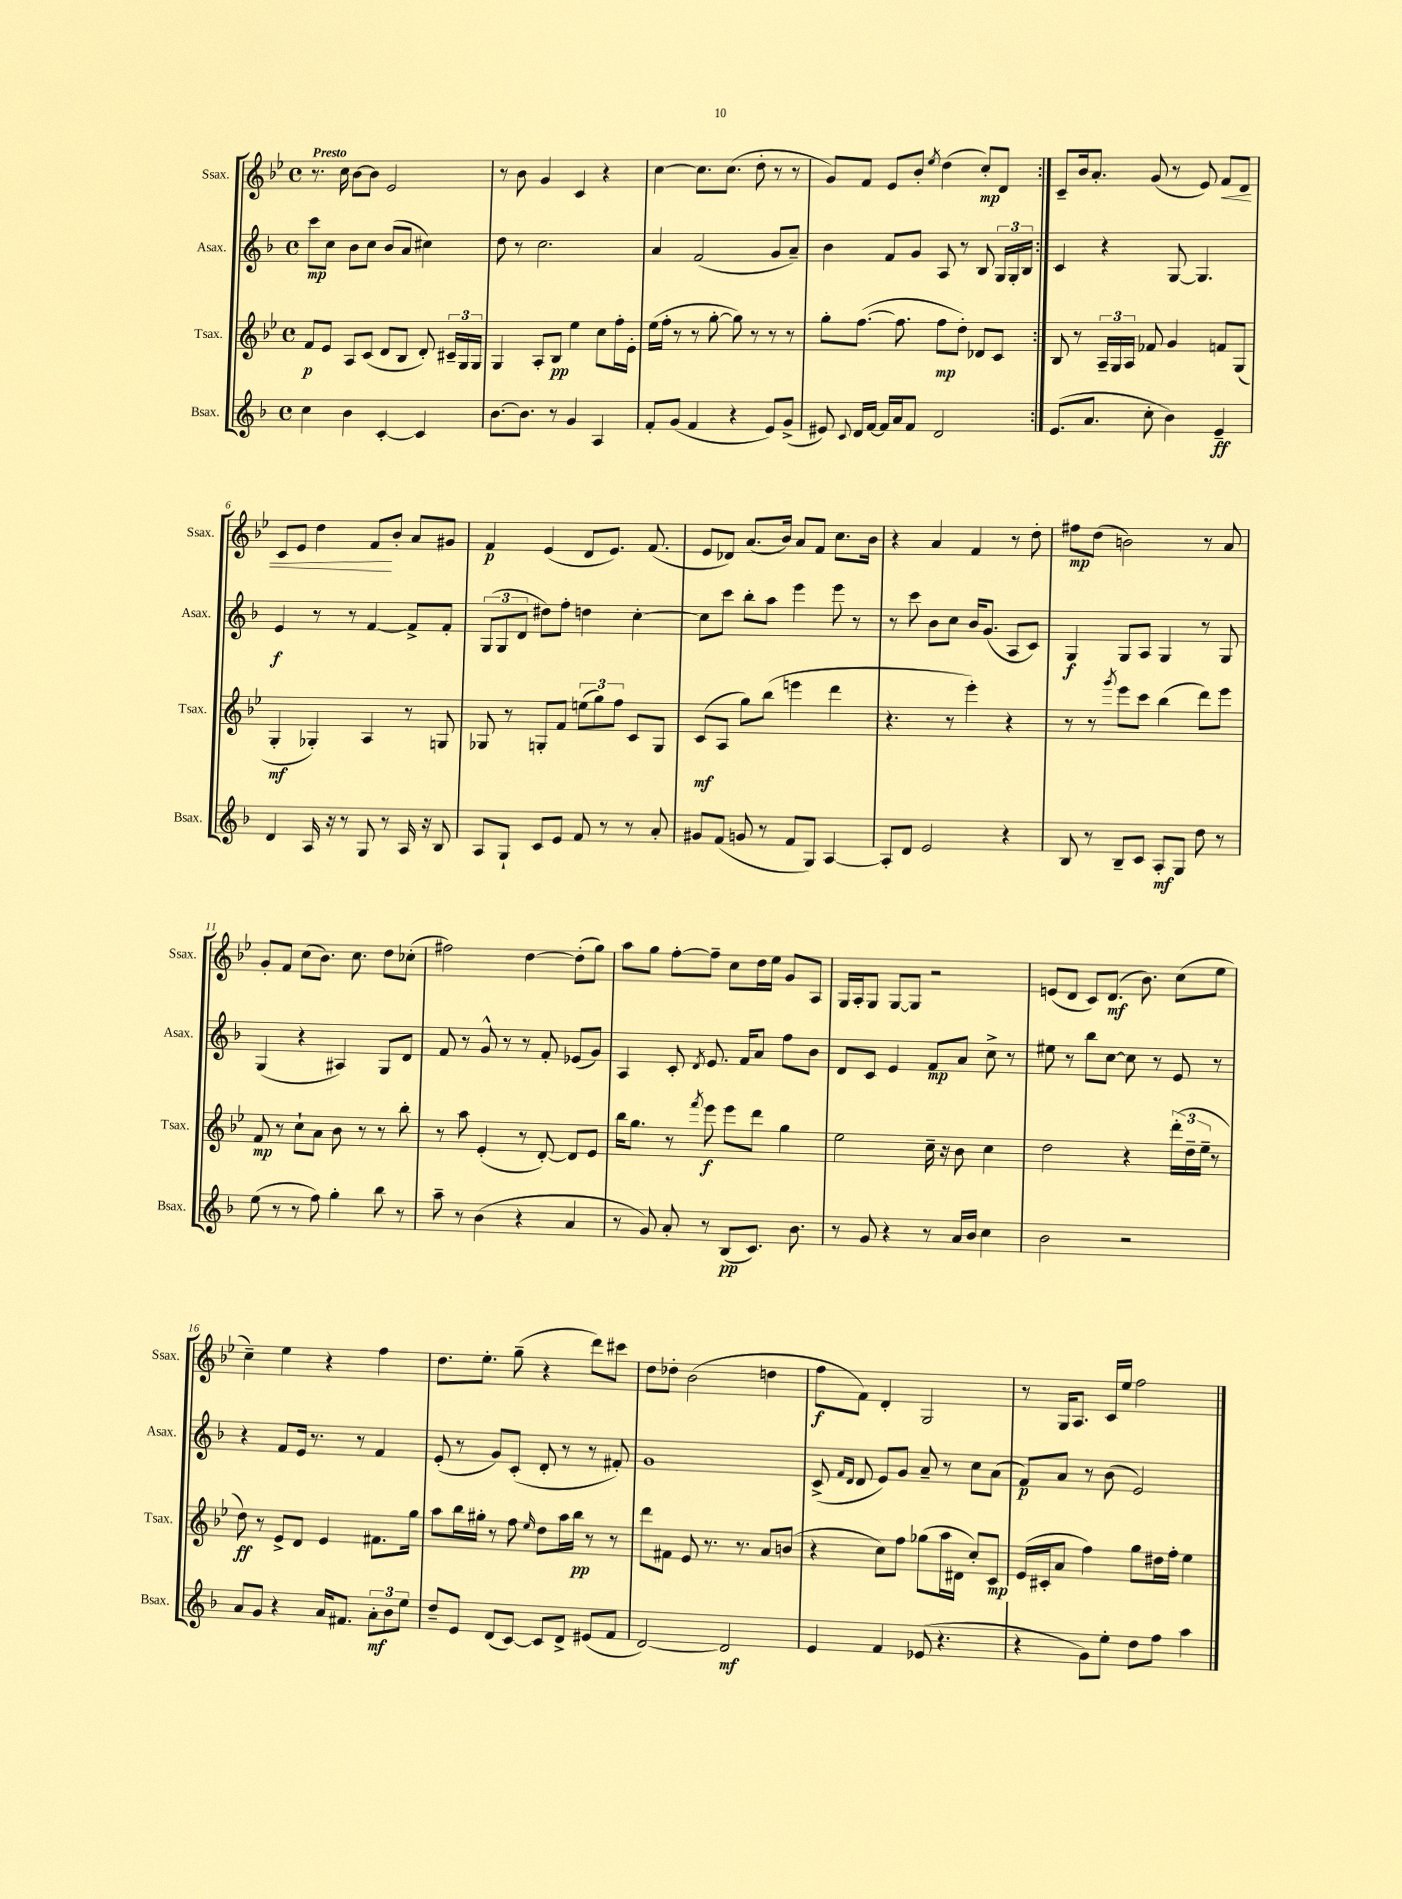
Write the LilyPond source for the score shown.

<<
\new StaffGroup <<
\new Staff = "s0" \with { instrumentName = "Ssax." shortInstrumentName = "Ssax." } {
    \clef treble \key bes \major \defaultTimeSignature \time 4/4 \tempo "Presto"
    \autoBeamOff \repeat volta 2 { r8. c''16 bes'8[~ bes'8] ees'2 |
    r8 bes'8 g'4 c'4 r4 |
    c''4~ c''8.[ c''8.]( d''8-. r8 r8 |
    g'8[) f'8] ees'8[ bes'8]-. \acciaccatura { ees''8 } d''4( c''8[-.\mp) d'8] | }
    c'8[-- bes'16 a'8.]-. g'8( r8 ees'8) f'8[\< d'8] |
    c'8[ ees'8] d''4 f'8[\! bes'8]-. a'8[ gis'8] |
    f'4\p ees'4( d'8[ ees'8.]) f'8.( |
    ees'8[ des'8]) a'8.[( bes'16]) a'8[ f'8] c''8.[ bes'16] |
    r4 a'4 f'4 r8 d''8-. |
    fis''8[\mp d''8]( b'2) r8 a'8 |
    g'8[-. f'8] c''8[( bes'8.]) c''8. d''8[ ces''8]-.( |
    fis''2) d''4~ d''8[-.( g''8]) |
    a''8[ g''8] f''8[~-. f''8]-- c''8[ d''16 ees''16] g'8[ a8] |
    g16[ a16-. g8] g8[~ g8] r2 |
    e'8[( d'8] c'8[) d'8.]\mf( bes'8.) c''8[( ees''8] |
    c''4--) ees''4 r4 f''4 |
    d''8.[ ees''8.]-. g''8--( r4 d'''8[) cis'''8] |
    d''8[ des''8]-. bes'2( d''4 |
    f''8[\f f'8]) d'4-. g2 |
    r8 g16[ a8.] c'16[ ees''16] f''2 \bar "|." |
}
\new Staff = "s1" \with { instrumentName = "Asax." shortInstrumentName = "Asax." } {
    \clef treble \key f \major \defaultTimeSignature \time 4/4
    \autoBeamOff \repeat volta 2 { c'''8[\mp c''8] bes'8[ c''8] bes'8[( a'8] cis''4) |
    d''8 r8 c''2. |
    a'4 f'2( g'8[ a'8]--) |
    bes'4 f'8[ g'8] a8 r8 bes8 \tuplet 3/2 { g16[ g16-. bes16] } | }
    c'4 r4 g8~ g4. |
    e'4\f r8 r8 f'4~ f'8[-> f'8]-. |
    \tuplet 3/2 { g8[( g8 d'8] } dis''8[) f''8]-. d''4 c''4~-. |
    c''8[ c'''8] bes''8[-. a''8] e'''4 e'''8 r8 |
    r8 c'''8 bes'8[ c''8] bes'16[ g'8.]( a8[ c'8]) |
    g4\f g8[ a8] g4 r8 g8 |
    g4( r4 ais4) g8[ d'8] |
    f'8 r8 g'8-^ r8 r8 f'8-. ees'8[( g'8]) |
    a4 c'8-. \acciaccatura { d'8 } e'8. f'16[ a'8] f''8[ bes'8] |
    d'8[ c'8] e'4 f'8[\mp a'8] c''8-> r8 |
    eis''8 r8 bes''8[ c''8]~ c''8 r8 e'8 r8 |
    r4 f'8[ e'16] r8. r8 f'4 |
    e'8-.( r8 g'8[) c'8]-.( d'8-. r8 r8 fis'8-.) |
    g'1 |
    c'8->( \grace { f'16[ d'16] } d'8 e'8[) g'8] a'8-- r8 c''8[ a'8]( |
    f'8[\p) a'8] r8 bes'8( e'2) \bar "|." |
}
\new Staff = "s2" \with { instrumentName = "Tsax." shortInstrumentName = "Tsax." } {
    \clef treble \key bes \major \defaultTimeSignature \time 4/4
    \autoBeamOff \repeat volta 2 { f'8[\p ees'8] a8[ c'8]( d'8[ bes8] d'8-.) \tuplet 3/2 { cis'16[-- g16 g16] } |
    g4 a8[-. bes8]\pp ees''4 c''8[ f''16-. ees'16]-. |
    ees''16[( f''16]-. r8 r8 g''8~-. g''8) r8 r8 r8 |
    g''8[-. f''8.]~( f''8. f''8[\mp d''8]-.) des'8[ c'8] | }
    bes8 r8 \tuplet 3/2 { a16[-- g16 a16] } fes'8 g'4 f'8[ g8]( |
    g4-.\mf ges4-.) a4 r8 g8 |
    ges8 r8 g8[-. f'8] \tuplet 3/2 { e''8[( g''8) f''8] } c'8[ g8] |
    c'8[\mf( a8] g''8[) bes''8]( e'''4 d'''4 |
    r4. r8 ees'''4-.) r4 |
    r8 r8 \acciaccatura { g'''8 } ees'''8[ c'''8] bes''4( d'''8[) ees'''8] |
    f'8\mp r8 c''8[-! a'8] bes'8 r8 r8 bes''8-. |
    r8 a''8 ees'4-.( r8 d'8~-.) d'8[ ees'8] |
    bes''16[ g''8.] r8 \acciaccatura { f'''8 } ees'''8\f ees'''8[ d'''8] g''4 |
    ees''2 c''16-- r16 bes'8 c''4 |
    d''2 r4 \tuplet 3/2 { d'''16[-.( d''16-- ees''16]-- } r8 |
    d''8\ff) r8 ees'8[-> d'8] ees'4 fis'8.[ g''16] |
    a''8[ bes''16 gis''16]-. r8 f''8 \grace { ees''16 } d''8[ a''16 bes''16]\pp r8 r8 |
    d'''8[ fis'8] ees'8 r8. r8. a'8[ b'8]( |
    r4 c''8[) f''8] ges''8[( a''16 dis'16] c''8[-.) c'8]\mp |
    ees'16[( cis'16-. a'8] f''4) g''8[ dis''16 f''16]-. ees''4 \bar "|." |
}
\new Staff = "s3" \with { instrumentName = "Bsax." shortInstrumentName = "Bsax." } {
    \clef treble \key f \major \defaultTimeSignature \time 4/4
    \autoBeamOff \repeat volta 2 { c''4 bes'4 c'4~-. c'4 |
    bes'8.[~ bes'8.] r8 g'4 a4 |
    f'8[-. g'8]( f'4 r4 e'8[) g'8]->( |
    eis'8) \appoggiatura { c'8 } d'16[ f'16]~ f'16[ a'16 f'8] d'2 | }
    e'8.[( a'8.] c''8-. bes'4) e'4--\ff |
    d'4 a16 r16 r8 g8 r8 a16 r16 bes8 |
    a8[ g8]-! c'8[ e'8] f'8 r8 r8 a'8-. |
    gis'8[ f'8]( g'8 r8 f'8[ g8]) a4~ |
    a8[-. d'8] e'2 r4 |
    bes8 r8 bes8[-- c'8] a8[-.\mf g8] d''8 r8 |
    e''8( r8 r8 f''8) g''4-. bes''8 r8 |
    a''8-- r8 bes'4( r4 a'4 |
    r8 g'8) a'8-. r8 bes8[\pp( c'8.]) bes'8. |
    r8 g'8 r4 r8 a'16[ bes'16] c''4 |
    bes'2 r2 |
    a'8[ g'8] r4 a'16[ fis'8.] \tuplet 3/2 { a'8[-.\mf bes'8 e''8] } |
    d''8[-- e'8] d'8[( c'8]~) c'8[ d'8]-> eis'8[( f'8] |
    d'2~) d'2\mf |
    e'4 f'4 ees'8( r4. |
    r4 g'8[) e''8]-. d''8[ f''8] a''4 \bar "|." |
}
>>
>>
